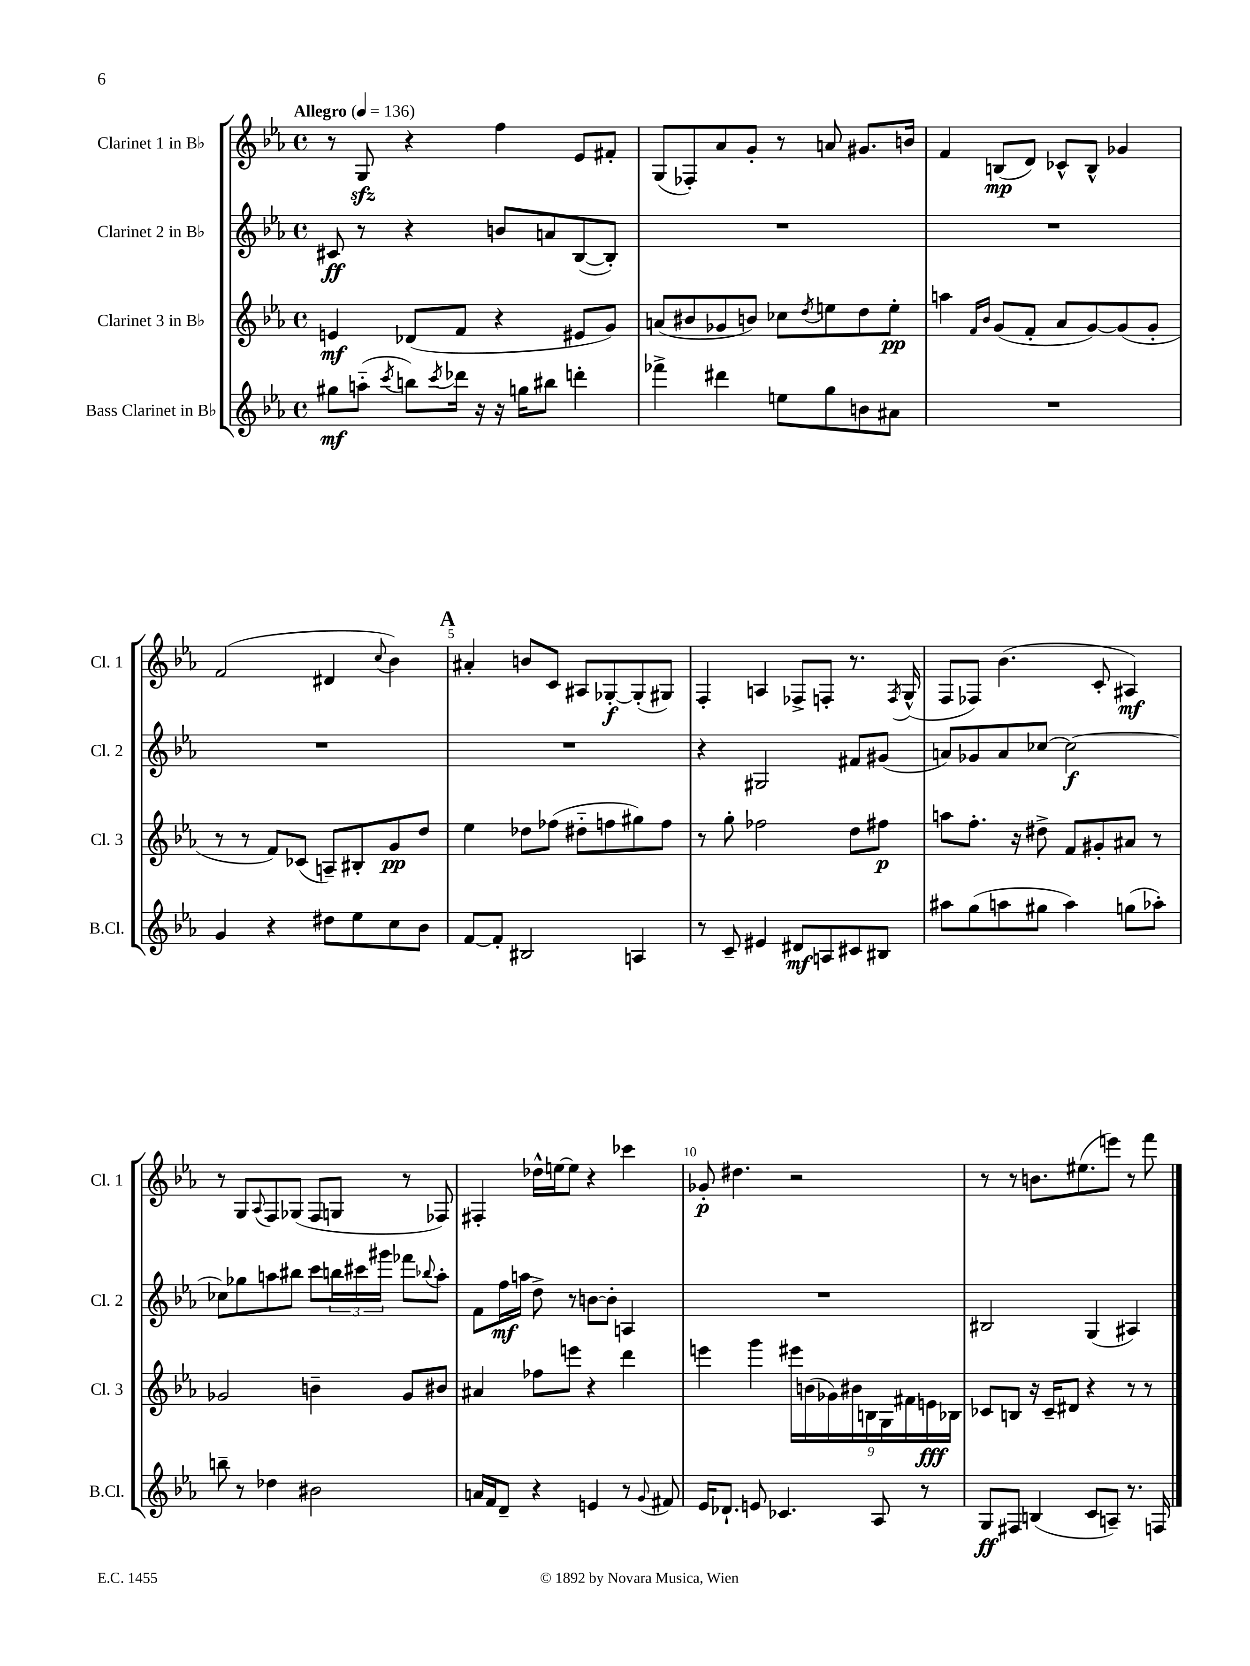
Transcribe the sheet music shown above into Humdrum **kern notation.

**kern	**dynam	**kern	**dynam	**kern	**dynam	**kern	**dynam
*part4	*part4	*part3	*part3	*part2	*part2	*part1	*part1
*staff4	*staff4	*staff3	*staff3	*staff2	*staff2	*staff1	*staff1
*I"Bass Clarinet in B♭	*	*I"Clarinet 3 in B♭	*	*I"Clarinet 2 in B♭	*	*I"Clarinet 1 in B♭	*
*I'B.Cl.	*	*I'Cl. 3	*	*I'Cl. 2	*	*I'Cl. 1	*
*clefG2	*	*clefG2	*	*clefG2	*	*clefG2	*
*k[b-e-a-]	*	*k[b-e-a-]	*	*k[b-e-a-]	*	*k[b-e-a-]	*
*M4/4	*	*M4/4	*	*M4/4	*	*M4/4	*
*met(c)	*	*met(c)	*	*met(c)	*	*met(c)	*
*MM136	*	*MM136	*	*MM136	*	*MM136	*
=1	=1	=1	=1	=1	=1	=1	=1
!	!	!	!	!	!	!LO:TX:a:B:t=Allegro	!
8gg#X\L	mf	4en/	mf	8c#X/	ff	8r	.
(8aan\J	.	.	.	8r	.	8Gzz/	.
8qccc/	.	.	.	.	.	.	.
8bbn\L)	.	(8d-X/L	.	4r	.	4r	.
8qccc/	.	.	.	.	.	.	.
16ddd-X\Jk	.	8f/J	.	.	.	.	.
16r	.	.	.	.	.	.	.
16r	.	4r	.	8bn/L	.	4ff\	.
16ggn\KL	.	.	.	.	.	.	.
8bb#X\J	.	.	.	8an/	.	.	.
4dddn'\	.	8e#X/L	.	([8B-/	.	8e-/L	.
.	.	8g/J)	.	8B-'/J])	.	8f#X'/J	.
=2	=2	=2	=2	=2	=2	=2	=2
4fff-X^\	.	(8an/L	.	1r	.	(8G/L	.
.	.	8b#X/	.	.	.	8F-X'/)	.
4ddd#X\	.	8g-X/	.	.	.	8a-/	.
.	.	8bn/J)	.	.	.	8g'/J	.
8een\L	.	8cc-X\L	.	.	.	8r	.
.	.	8qdd/	.	.	.	.	.
8gg\	.	8een\	.	.	.	8an/	.
8bn\	.	8dd\	.	.	.	8.g#X/L	.
8a#X\J	.	8ee'\J	pp	.	.	.	.
.	.	.	.	.	.	16bn/Jk	.
=3	=3	=3	=3	=3	=3	=3	=3
1r	.	4aan\	.	1r	.	4f/	.
.	.	16qqf/LL	.	.	.	.	.
.	.	16qqb-/JJ	.	.	.	.	.
.	.	(8g/L	.	.	.	(8Bn/L	mp
.	.	8f'/J	.	.	.	8d/J)	.
.	.	8a-/L	.	.	.	8c-X^^/L	.
.	.	[8g/)	.	.	.	8B^^/J	.
.	.	(8g/]	.	.	.	4g-X/	.
.	.	8g'/J	.	.	.	.	.
!!LO:LB:g=z
=4	=4	=4	=4	=4	=4	=4	=4
4g/	.	8r	.	1r	.	(2f/	.
.	.	8r	.	.	.	.	.
4r	.	8f/L)	.	.	.	.	.
.	.	(8c-X/J	.	.	.	.	.
8dd#X\L	.	8An~/L)	.	.	.	4d#X/	.
8ee-\	.	8B#X'/	.	.	.	.	.
.	.	.	.	.	.	8qqcc/	.
8cc\	.	8g/	pp	.	.	4b-\)	.
8b-\J	.	8dd/J	.	.	.	.	.
!!LO:REH:place=s1:t=A
=5	=5	=5	=5	=5	=5	=5	=5
[8f/L	.	4ee-\	.	1r	.	4a#X'/	.
8f'/J]	.	.	.	.	.	.	.
2B#X/	.	8dd-X\L	.	.	.	8bn/L	.
.	.	(8ff-X\J	.	.	.	8c/J	.
.	.	8dd#X\L	.	.	.	8A#X/L	.
.	.	8ffn\	.	.	.	[8G-X'/	f
4An/	.	8gg#X\)	.	.	.	(8G-'/]	.
.	.	8ff\J	.	.	.	8G#X/J)	.
=6	=6	=6	=6	=6	=6	=6	=6
8r	.	8r	.	4r	.	4F'/	.
8c~/	.	8gg'\	.	.	.	.	.
4e#X/	.	2ff-X\	.	2G#X/	.	4An/	.
8d#X/L	mf	.	.	.	.	8F-X^/L	.
8An/	.	.	.	.	.	8Fn'/J	.
8c#X/	.	8dd\L	.	8f#X/L	.	8.r	.
8B#X/J	.	8ff#X\J	p	(8g#X/J	.	.	.
.	.	.	.	.	.	8qF/	.
.	.	.	.	.	.	(16G^^/	.
=7	=7	=7	=7	=7	=7	=7	=7
8aa#X\L	.	8aan\L	.	8an/L)	.	8F/L	.
(8gg\	.	8.ff'\J	.	8g-X/	.	8F-X/J)	.
8aan\	.	.	.	8a/	.	(4.b-\	.
.	.	16r	.	.	.	.	.
8gg#X\J	.	8dd#X^\	.	[8cc-X/J	.	.	.
4aa\)	.	8f/L	.	2cc-\_	f	.	.
.	.	8g#X'/	.	.	.	8c'/	.
(8ggn\L	.	8a#X/J	.	.	.	4A#X/)	mf
8aa-X'\J)	.	8r	.	.	.	.	.
!!LO:LB:g=z
=8	=8	=8	=8	=8	=8	=8	=8
8bbn~\	.	2g-X/	.	8cc-X\L]	.	8r	.
8r	.	.	.	8gg-X\	.	8G/L	.
.	.	.	.	.	.	8qqA-/	.
4dd-X\	.	.	.	8aan\	.	8F/	.
.	.	.	.	8bb#X\J	.	(8G-X/J	.
2b#X\	.	4bn~\	.	8ccc\L	.	8F/L	.
.	.	.	.	24bbn\L	.	8Gn/J	.
.	.	.	.	24ccc#X\	.	.	.
.	.	.	.	24ggg#X\JJ	.	.	.
.	.	8g-/L	.	8fff-X\L	.	8r	.
.	.	.	.	8qqbb-X/	.	.	.
.	.	8b#X/J	.	8aa'\J	.	8F-X/)	.
=9	=9	=9	=9	=9	=9	=9	=9
16an/LL	.	4a#X/	.	8f\L	.	4F#X'/	.
16f/J	.	.	.	.	.	.	.
8d~/J	.	.	.	16ff\L	mf	.	.
.	.	.	.	16aan\JJ	.	.	.
4r	.	8ff-X\L	.	8dd^\	.	16dd-X^^\LL	.
.	.	.	.	.	.	[16een\J	.
.	.	8eeen\J	.	8r	.	8ee\J]	.
4en/	.	4r	.	[8bn\L	.	4r	.
.	.	.	.	8b'\J]	.	.	.
8r	.	4ddd\	.	4An/	.	4ccc-X\	.
8qqg/	.	.	.	.	.	.	.
8f#X/	.	.	.	.	.	.	.
=10	=10	=10	=10	=10	=10	=10	=10
16e-/KL	.	4eeen\	.	1r	.	8g-X'/	p
8.d-X`/J	.	.	.	.	.	.	.
.	.	.	.	.	.	4.dd#X\	.
8en/	.	4ggg\	.	.	.	.	.
4.c-X/	.	.	.	.	.	.	.
.	.	18eee#X\LL	.	.	.	2r	.
.	.	(18bn\	.	.	.	.	.
.	.	18g-X\)	.	.	.	.	.
.	.	18b#X\	.	.	.	.	.
.	.	18Bn\	.	.	.	.	.
8A-/	.	.	.	.	.	.	.
.	.	18G\	.	.	.	.	.
.	.	18f#X\	.	.	.	.	.
8r	.	.	.	.	.	.	.
.	.	18en\	fff	.	.	.	.
.	.	18B-X\JJ	.	.	.	.	.
=11	=11	=11	=11	=11	=11	=11	=11
8G/L	ff	8c-X/L	.	2B#X/	.	8r	.
8F#X/J	.	8Bn/J	.	.	.	8r	.
(4Bn/	.	16r	.	.	.	8.bn\L	.
.	.	16c-~/KL	.	.	.	.	.
.	.	8d#X/J	.	.	.	.	.
.	.	.	.	.	.	(8.ee#X\	.
8c/L	.	4r	.	(4G/	.	.	.
8An~/J)	.	.	.	.	.	8eeen\J)	.
8.r	.	8r	.	4A#X/)	.	8r	.
.	.	8r	.	.	.	8fff\	.
16Fn/	.	.	.	.	.	.	.
==	==	==	==	==	==	==	==
*-	*-	*-	*-	*-	*-	*-	*-
